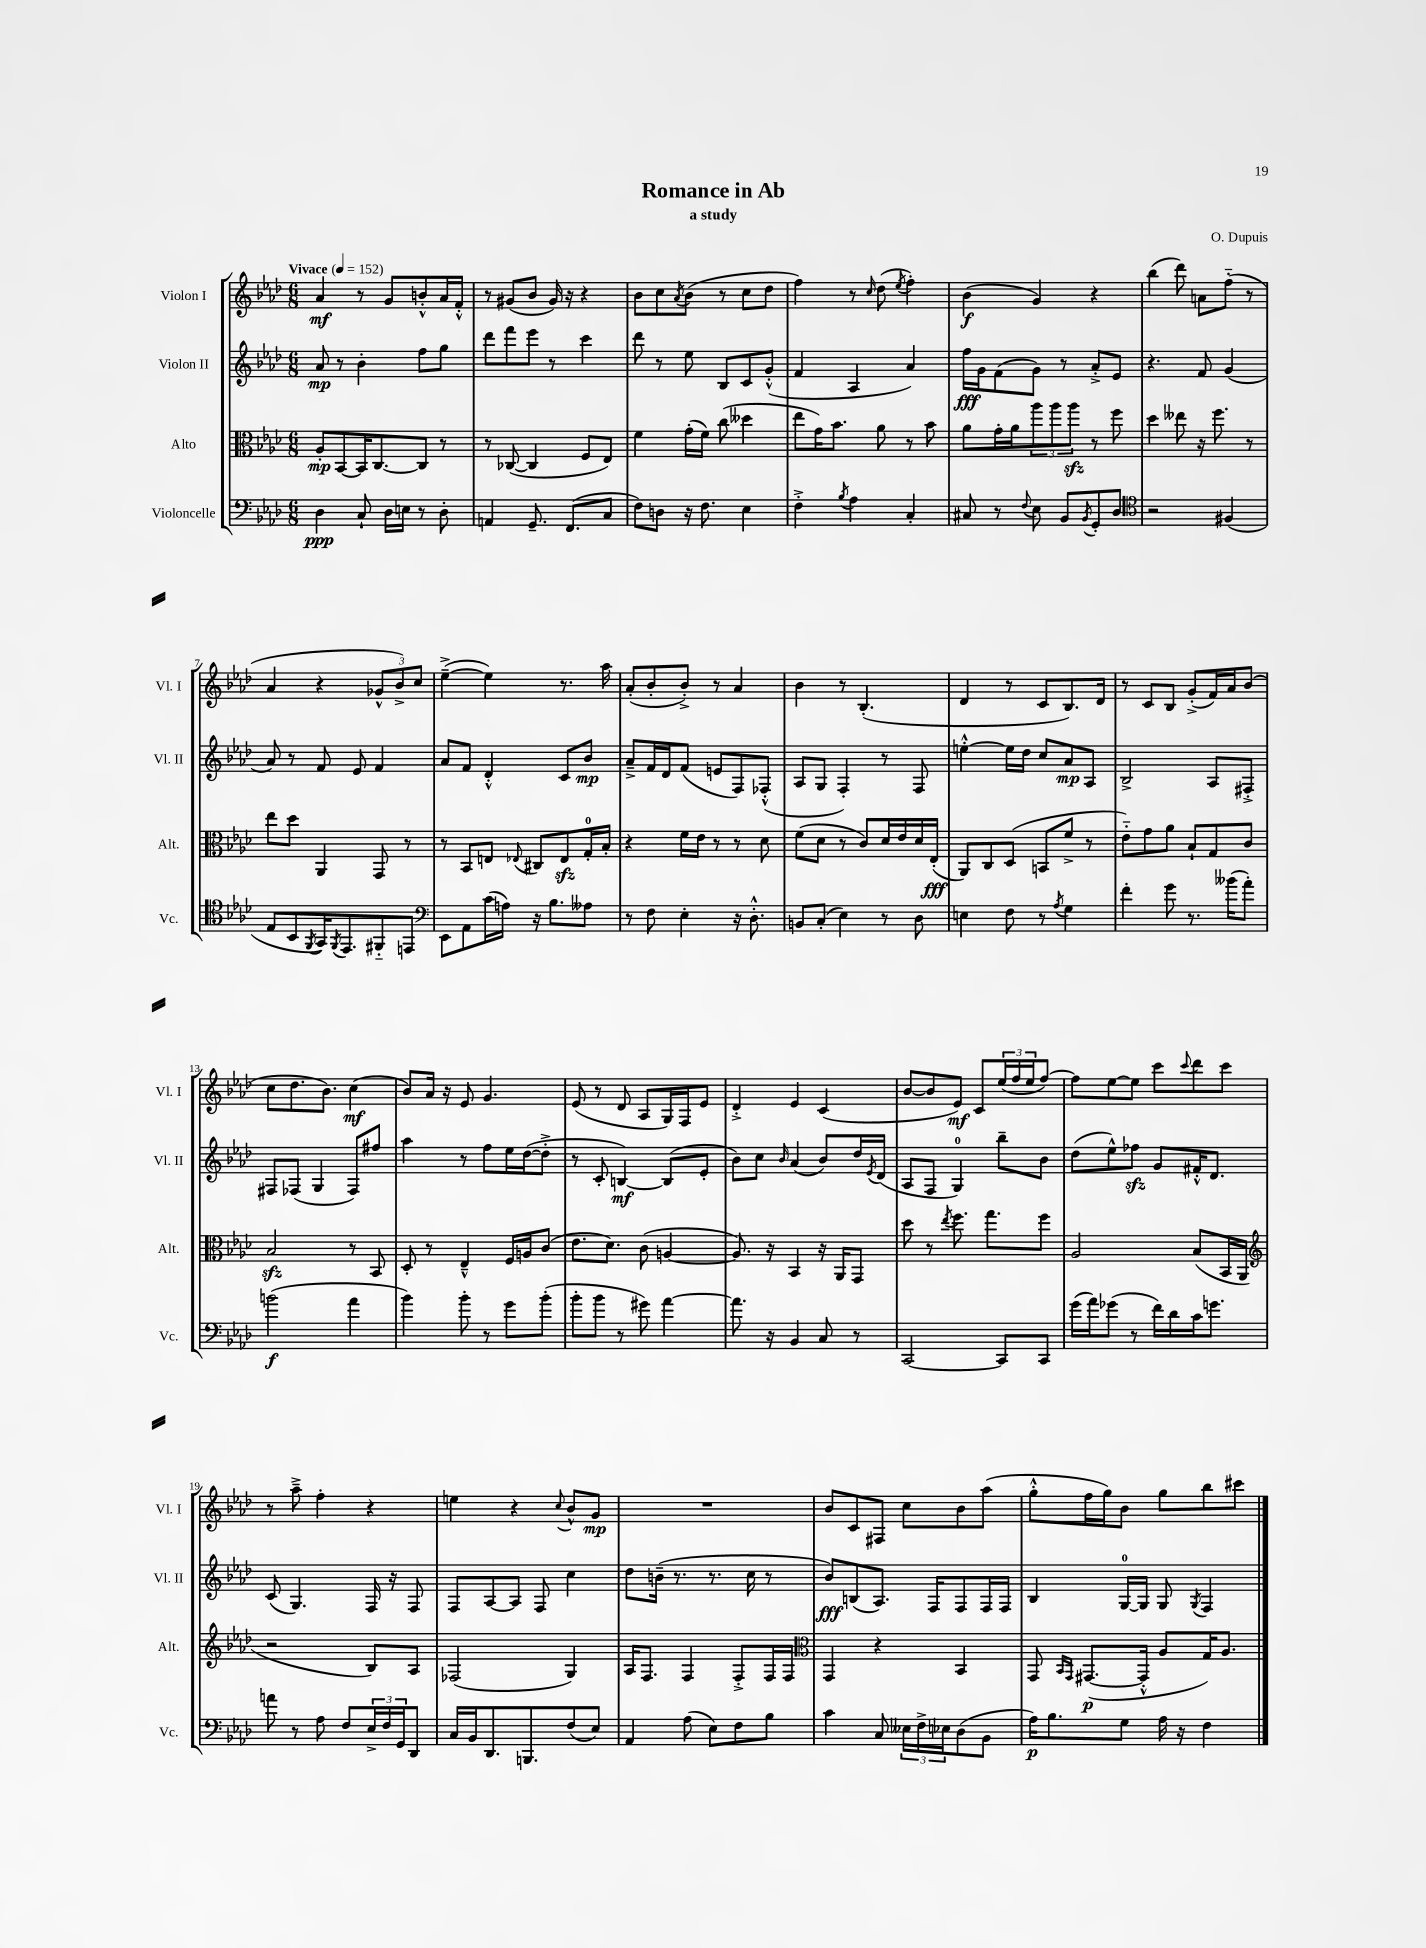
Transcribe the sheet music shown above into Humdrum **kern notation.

**kern	**kern	**kern	**kern
*staff4	*staff3	*staff2	*staff1
*clefF4	*clefC3	*clefG2	*clefG2
*k[b-e-a-d-]	*k[b-e-a-d-]	*k[b-e-a-d-]	*k[b-e-a-d-]
*M6/8	*M6/8	*M6/8	*M6/8
*MM152	*MM152	*MM152	*MM152
4D-	8A-'	8a-	4a-
.	[8BB-	8r	.
8C`	16BB-]	4b-'	8r
.	[8.C	.	.
16D-	.	.	8g
16E	.	.	.
8r	8C]	8ff	8b'^^
8D-'	8r	8gg	16a-
.	.	.	16f'^^
=	=	=	=
4AA	8r	8ddd-	8r
.	([8C-	8fff	(8g#
8.GG~	4C-]	8eee-	8b-
.	.	8r	16g#)
(8.FF	.	.	16r
.	8F	4ccc	4r
8C	8E-)	.	.
=	=	=	=
8F)	4f	8ddd-	8b-
8D	.	8r	8cc
.	.	.	8qa-
16r	(16g'	8ee-	(8b-
8.F	16f)	.	.
.	(8cc	8B-	8r
4E-	4dd--	8c	8cc
.	.	(8g'^^	8dd-
=	=	=	=
4F'^	8ee-	4f	4ff)
.	16g)	.	.
.	8.b-	.	.
8qB-	.	.	.
4A-	.	4A-	8r
.	.	.	16qqcc
.	8a-	.	(8dd-
.	.	.	8qee-
4C'	8r	4a-)	4ff')
.	8b-	.	.
=	=	=	=
8C#	8a-	16ff	(4b-
.	.	16g	.
8r	16g'	(8f	.
.	16a-	.	.
8qqF	.	.	.
8E-	12aa-	8g)	4g)
.	12aa-	.	.
8BB-	.	8r	.
.	12aa-	.	.
8qBB-	.	.	.
8GG'	8r	8a-'^	4r
8D-	8ff	8e-	.
=	=	=	=
*clefC4	*	*	*
2r	4dd-	4.r	(4bb-
.	8ee--	.	8ddd-)
.	16r	8f	8a
.	8.ff	.	.
(4F#	.	(4g	(8ff'~
.	8r	.	8r
=	=	=	=
8E-	8ee-	8a-)	4a-
8BB-	8dd-	8r	.
8qFF	.	.	.
16GG)	4AA-	8f	4r
8qFF	.	.	.
8.EE-	.	.	.
.	.	8e-	.
8FF#'~	8GG	4f	12g-^^
.	.	.	12b-^)
8EE	8r	.	.
.	.	.	12cc
=	=	=	=
*clefF4	*	*	*
8EE-	8r	8a-	([4ee-~^
8AA-	8BB-	8f	.
(16c	8E	4d-'^^	4ee-])
16A)	.	.	.
.	8qqE-	.	.
16r	8C#	.	.
8.B-	.	.	.
.	8E-	8c	8.r
8A--	16G'	8b-	.
.	16B-'	.	16aa-
=	=	=	=
8r	4r	8a-~^	(8a-'
8F	.	16f	8b-'
.	.	16d-	.
4E-'	16f	(8f	8b-'^)
.	16e-	.	.
.	8r	8e	8r
16r	8r	8F)	4a-
8.D-'^^	.	.	.
.	8d-	(8F-'^^	.
=	=	=	=
8BB	(8f	8A-	4b-
(8C'	8d-	8G	.
4E-)	8r	4F')	8r
.	8c)	.	(4.B-'
8r	16d-	8r	.
.	16e-	.	.
8D-	16d-	8F	.
.	(16E-'	.	.
=	=	=	=
4E	8AA-)	[4ee'^^	4d-
.	8C	.	.
8F	(8D-	16ee]	8r
.	.	16dd-	.
8r	8BB	8cc	8c
8qA-	.	.	.
4G	8f^	8a-	8.B-)
.	8r	8A-	.
.	.	.	16d-
=	=	=	=
4f'	8e-'~)	2B-^	8r
.	8g	.	8c
8g	8a-	.	8B-
8.r	8B-`	.	(8g'^
.	8G	8A-	16f)
(16b--	.	.	16a-
8a-')	8c	8F#'^	(8b-
=	=	=	=
(2b	2B-	8F#	8cc
.	.	(8F-	8.dd-
.	.	4G	.
.	.	.	8.b-)
4a-	8r	8F-)	(4cc
.	8BB-	8ff#	.
=	=	=	=
4b-)	8D-'	4aa-	8b-)
.	8r	.	16a-
.	.	.	16r
8b-'	4E-~^^	8r	8e-
8r	.	8ff	4.g
8g	16F	16ee-	.
.	16A	([16dd-	.
(8b-'	(8c	8dd-'^]	.
=	=	=	=
8b-'	8.e-	8r	(8e-
8b-	.	8c'	8r
.	8.d-)	.	.
8r	.	[4B)	8d-
8g#)	(8c	.	8A-
[4a-	[4A	(8B]	16G)
.	.	.	16F
.	.	8e-'	8e-
=	=	=	=
8.a-]	8.A])	8b-)	4d-'^
.	.	8cc	.
16r	16r	.	.
.	.	16qqb-	.
4BB-	4BB-	(4a-	4e-
8C	16r	8b-)	(4c
.	16AA-	.	.
8r	8GG	16dd-	.
.	.	8qe-	.
.	.	(16d-	.
=	=	=	=
[2CC	8dd-	8A-	[8b-
.	8r	8F	8b-]
.	8qee-	.	.
.	8.ff	4G)	8e-)
.	.	.	8c
.	8.gg	.	.
8CC]	.	8bb-~	(24ee-
.	.	.	24ff
.	.	.	24ee-
8CC	8ff	8b-	[8ff)
=	=	=	=
(16g	2A-	(8dd-	8ff]
16a-)	.	.	.
(8g-	.	8ee-^^)	[8ee-
8r	.	8ff-	8ee-]
16f)	.	8g	8ccc
16d-	.	.	.
.	.	.	8qqccc
16c	(8B-	16f#'^^	8ddd-
8.g	.	8.d-	.
.	16BB-	.	8ccc
.	16AA-	.	.
=	=	=	=
*	*clefG2	*	*
8a	2r	(8c	8r
8r	.	4.G)	8aa-~^
8A-	.	.	4ff'
8F	.	.	.
24E-^	8B-)	16F	4r
24F	.	.	.
.	.	16r	.
24GG	.	.	.
8DD-	8A-	8F	.
=	=	=	=
16C	(2F-	8F	4ee
16BB-	.	.	.
8.DD-	.	[8A-	.
.	.	8A-]	4r
8.BBB	.	.	.
.	.	8F	.
.	.	.	8qqcc
(8F	4G)	4cc	8b-^^
8E-)	.	.	8g
=	=	=	=
4AA-	16A-	8dd-	2.r
.	8.F	.	.
.	.	(16b~	.
.	.	8.r	.
(8A-	4F	.	.
8E-)	.	8.r	.
8F	8F'^	.	.
.	.	16cc	.
8B-	16F	8r	.
.	16F	.	.
=	=	=	=
*	*clefC3	*	*
4c	4GG	8b-)	8b-
.	.	(8B	8c
8C	4r	8.A-)	8F#
24E--	.	.	8cc
24F^	.	.	.
.	.	16F	.
24E-	.	.	.
(8D-	4BB-	8F	8b-
8BB-	.	16F	(8aa-
.	.	16F	.
=	=	=	=
16A-)	8GG	4B-	8gg'^^
8.B-	.	.	.
.	16qqBB-	.	.
.	16qqGG	.	.
.	([8.GG#	.	16ff
.	.	.	16gg)
8G	.	[16G	8b-
.	16GG#'^^]	16G]	.
16A-	8A-	8G	8gg
16r	.	.	.
.	.	8qG	.
4F	16G)	4F	8bb-
.	8.A-	.	.
.	.	.	8ccc#
==	==	==	==
*-	*-	*-	*-
